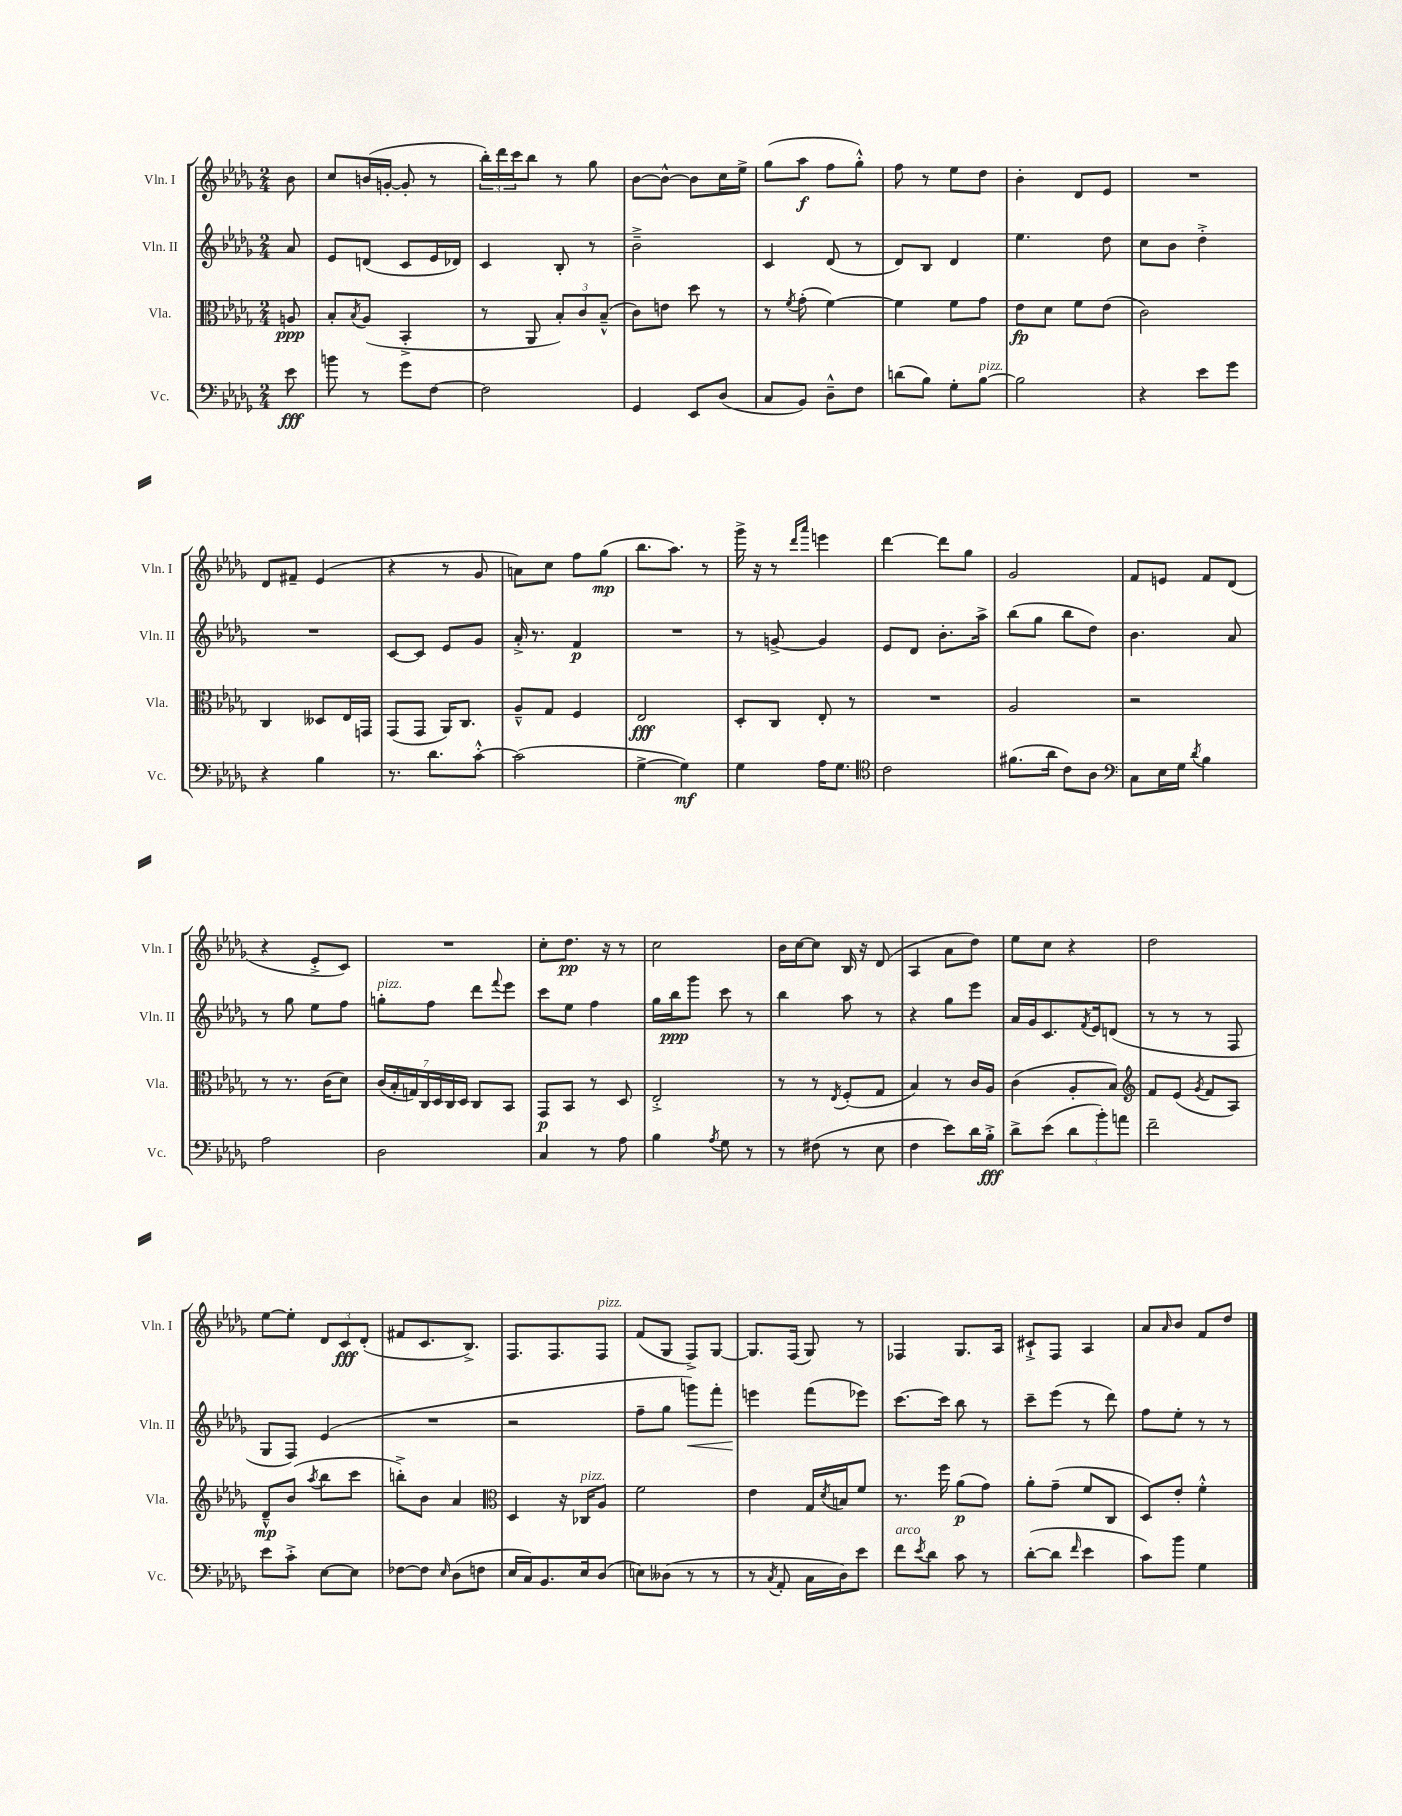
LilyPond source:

<<
\new StaffGroup <<
\new Staff = "s0" \with { instrumentName = "Vln. I" shortInstrumentName = "Vln. I" } {
    \clef treble \key des \major \numericTimeSignature \time 2/4 \partial 8
    bes'8 |
    c''8 b'16( g'16~-. g'8-. r8 |
    \tuplet 3/2 { bes''16-.) des'''16 c'''16 } bes''8 r8 ges''8 |
    bes'8~ bes'8~-^ bes'8 c''16 ees''16-> |
    ges''8( aes''8\f f''8 ges''8-.-^) |
    f''8 r8 ees''8 des''8 |
    bes'4-. des'8 ees'8 |
    R2 |
    des'8 fis'8-- ees'4( |
    r4 r8 ges'8 |
    a'8) c''8 f''8 ges''8\mp( |
    bes''8. aes''8.) r8 |
    ges'''16-> r16 r8 \grace { des'''16 aes'''16 } e'''4 |
    des'''4~ des'''8 ges''8 |
    ges'2 |
    f'8 e'8 f'8 des'8( |
    r4 ees'8-.-> c'8) |
    R2 |
    c''8-. des''8.\pp r16 r8 |
    c''2 |
    bes'16 c''16~ c''8 bes16 r16 des'8( |
    aes4 aes'8 des''8) |
    ees''8 c''8 r4 |
    des''2 |
    ees''8~ ees''8-. \tuplet 3/2 { des'8 c'8\fff des'8-.( } |
    fis'8 c'8. bes8.->) |
    f8. f8. f8^\markup { \italic "pizz." } |
    f'8( ges8 f8->) ges8~ |
    ges8. f16( ges8) r8 |
    fes4 ges8. aes16 |
    cis'8-!-> f8 aes4 |
    aes'8 \grace { aes'16 } bes'8 f'8 des''8 \bar "|." |
}
\new Staff = "s1" \with { instrumentName = "Vln. II" shortInstrumentName = "Vln. II" } {
    \clef treble \key des \major \numericTimeSignature \time 2/4 \partial 8
    aes'8 |
    ees'8 d'8( c'8 ees'16 des'16) |
    c'4 bes8-. r8 |
    bes'2---> |
    c'4 des'8( r8 |
    des'8) bes8 des'4 |
    ees''4. des''8 |
    c''8 bes'8 des''4-.-> |
    R2 |
    c'8~ c'8 ees'8 ges'8 |
    aes'16-.-> r8. f'4\p |
    R2 |
    r8 g'8~-> g'4 |
    ees'8 des'8 bes'8.-. aes''16-> |
    bes''8( ges''8 bes''8 des''8) |
    bes'4. aes'8 |
    r8 ges''8 ees''8 f''8 |
    g''8-.^\markup { \italic "pizz." } f''8 des'''8 \appoggiatura { f'''8 } ees'''8 |
    c'''8 ees''8 f''4 |
    ges''16 bes''16\ppp ges'''8 c'''8 r8 |
    bes''4 aes''8 r8 |
    r4 ges''8 ees'''8 |
    aes'16 ges'16 c'8. \acciaccatura { f'8 } ees'16 d'8( |
    r8 r8 r8 f8 |
    ges8 f8) ees'4( |
    R2 |
    r2 |
    f''8-- ges''8 g'''8\<) f'''8-. |
    e'''4\! f'''8( ees'''8) |
    c'''8.~ c'''16 bes''8 r8 |
    c'''8-- ees'''8( r8 des'''8) |
    f''8 ees''8-. r8 r8 \bar "|." |
}
\new Staff = "s2" \with { instrumentName = "Vla." shortInstrumentName = "Vla." } {
    \clef alto \key des \major \numericTimeSignature \time 2/4 \partial 8
    a8\ppp |
    bes8-. \acciaccatura { bes8 } aes8( bes,4-.-> |
    r8 aes,8 \tuplet 3/2 { bes8-.) c'8 bes8---^( } |
    c'8) e'8 des''8 r8 |
    r8 \acciaccatura { f'8 } ges'8-.( f'4~) |
    f'4 f'8 ges'8 |
    ees'8\fp des'8 f'8 ees'8( |
    c'2) |
    c4 deses8 ees16 g,16 |
    ges,8( ges,8 aes,16) c8. |
    aes8---^ ges8 f4 |
    ees2\fff |
    des8-. c8 ees8-. r8 |
    R2 |
    aes2 |
    r2 |
    r8 r8. c'16( des'8) |
    \tuplet 7/4 { c'16( bes16-. g16) c16 des16 c16 des16 } c8 bes,8 |
    ges,8\p bes,8 r8 des8 |
    ees2-.-> |
    r8 r8 \acciaccatura { ees8 } f8-.( ges8 |
    bes4) r8 c'16 aes16 |
    c'4( aes8-. bes8) |
    \clef treble f'8 ees'8( \acciaccatura { ges'8 } f'8 aes8) |
    des'8---^\mp bes'8( \acciaccatura { aes''8 } bes''8 c'''8 |
    b''8-.->) bes'8 aes'4 |
    \clef alto des4 r16 ces16^\markup { \italic "pizz." } aes8 |
    f'2 |
    ees'4 ges16 \acciaccatura { des'8 } b16 f'8 |
    r8. f''16 aes'8\p( ges'8) |
    aes'8-. ges'8--( f'8 c8 |
    des8) ees'8-. f'4-.-^ \bar "|." |
}
\new Staff = "s3" \with { instrumentName = "Vc." shortInstrumentName = "Vc." } {
    \clef bass \key des \major \numericTimeSignature \time 2/4 \partial 8
    ees'8\fff |
    b'8 r8 ges'8 f8~ |
    f2 |
    ges,4 ees,8 des8( |
    c8 bes,8) des8---^ f8 |
    d'8( bes8) ges8-. bes8~^\markup { \italic "pizz." } |
    bes2 |
    r4 ees'8 ges'8 |
    r4 bes4 |
    r8. des'8. c'8~-.-^ |
    c'2( |
    ges4~-> ges4\mf) |
    ges4 aes16 ges8. |
    \clef tenor c'2 |
    fis'8.( aes'16 c'8) aes8 |
    \clef bass c8 ees16 ges16 \acciaccatura { des'8 } bes4 |
    aes2 |
    des2 |
    c4 r8 aes8 |
    bes4 \acciaccatura { aes8 } ges8 r8 |
    r8 fis8( r8 ees8 |
    f4 ees'8) des'16 bes16-.->\fff |
    des'8-> ees'8( \tuplet 3/2 { des'8 bes'8-.) a'8 } |
    f'2-- |
    ees'8 c'8-.-> ees8~ ees8 |
    fes8~ fes8 \grace { ees16 } des8( f8 |
    ees16 c16) bes,8. ees16 des8( |
    e8) deses8( r8 r8 |
    r8 \acciaccatura { c8 } aes,8-. c16 des16) ees'8 |
    f'8^\markup { \italic "arco" } \acciaccatura { ees'8 } des'8 c'8 r8 |
    des'8~-.( des'8 \grace { f'16 } ees'4 |
    c'8) bes'8 ges4 \bar "|." |
}
>>
>>
\layout { \context { \Score \remove "Bar_number_engraver" } }
